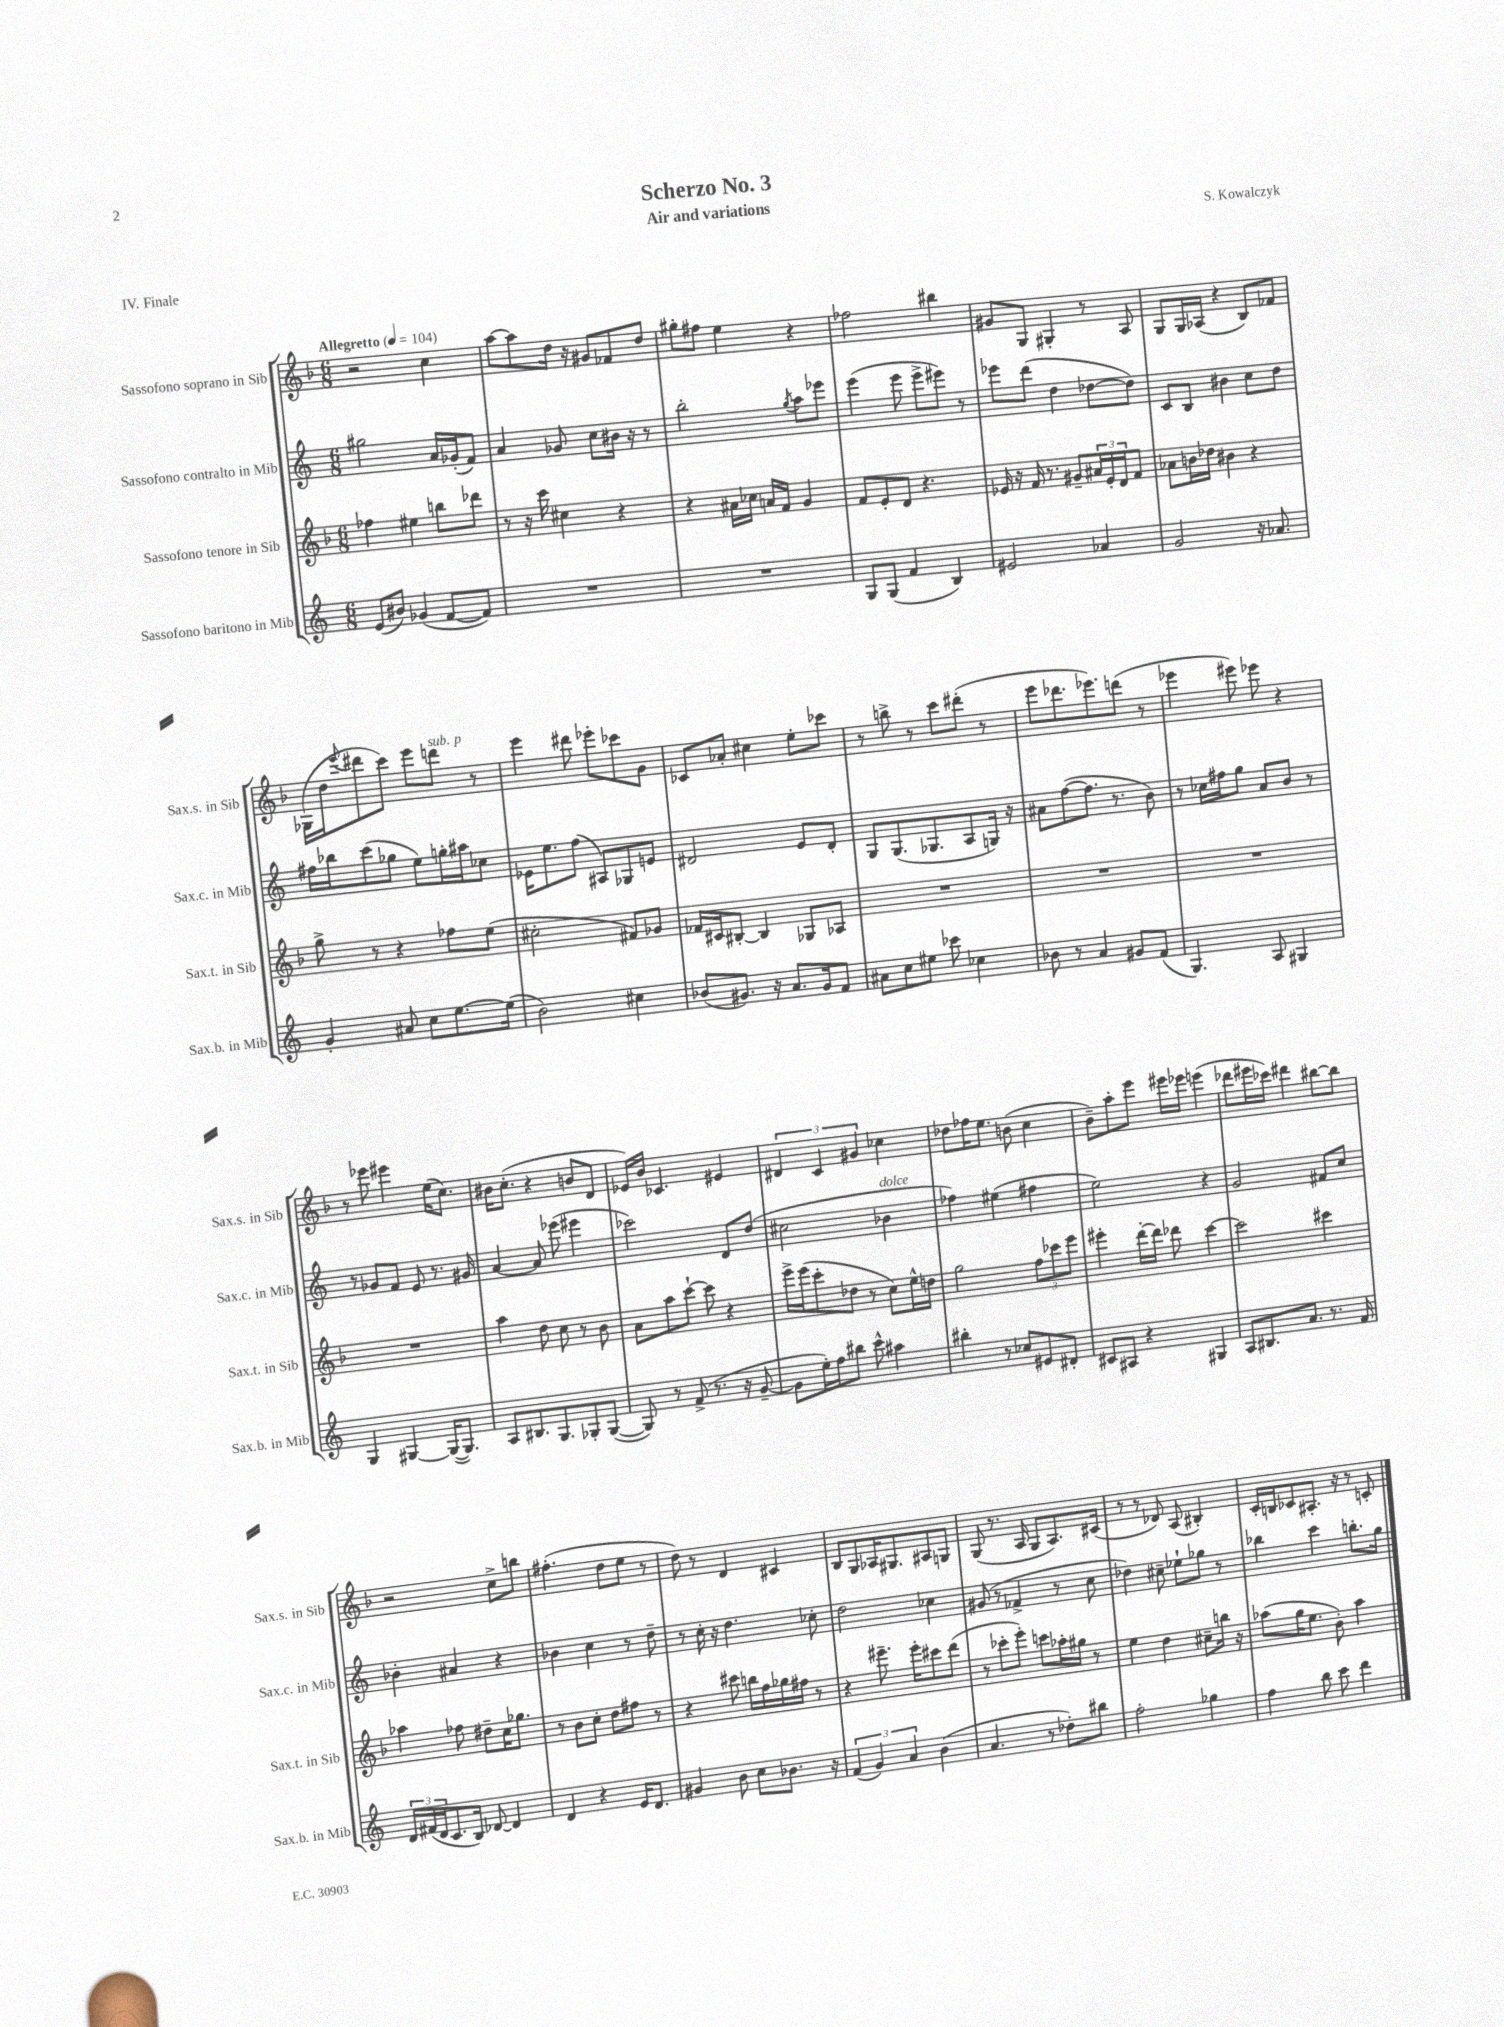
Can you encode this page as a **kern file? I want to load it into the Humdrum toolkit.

**kern	**kern	**kern	**kern
*staff4	*staff3	*staff2	*staff1
*clefG2	*clefG2	*clefG2	*clefG2
*k[]	*k[b-]	*k[]	*k[b-]
*M6/8	*M6/8	*M6/8	*M6/8
*MM104	*MM104	*MM104	*MM104
(8e/L	4ff-\	2gg#\	2r
8b#/J)	.	.	.
(4g-/	4ee#\	.	.
[8f/L	8bb\L	16a/LL	4cc\
.	.	(16g-'/J	.
8f/]J)	8ddd-\J	8f/J)	.
=	=	=	=
2.r	8r	4a/	[8aa\L
.	16r	.	8aa\]
.	16ccc\	.	.
.	4cc#\	8g-/	16dd\Jk
.	.	.	16r
.	.	8cc\L	8g#/L
.	4r	16b#\Jk	8f-/
.	.	16r	.
.	.	8r	8dd/J
=	=	=	=
2.r	4r	2bb'\	8gg#'\L
.	.	.	8ff#\J
.	16a#\LL	.	4ee\
.	16cc-\JJ	.	.
.	16a/LL	.	.
.	16f/JJ	.	.
.	.	8qgg/	.
.	4g/	8aa\L	4r
.	.	8eee-\J	.
=	=	=	=
8G/L	8f/L	(4eee\	2ff-\
(8G/J	8e'/	.	.
4f/	8d/J	8eee\	.
.	4.r	8eee^\L	.
4B/)	.	8eee#\J)	4bb#\
.	.	8r	.
=	=	=	=
2e#/	16e-/	8eee-\L	8g#/L
.	16r	.	.
.	16f/	(8ddd\J	8G/J
.	8.r	.	.
.	.	4dd\	4G#'/
.	8g#~/L	.	.
4a-/	24a#/L	[8dd-\L	8r
.	24e-'/	.	.
.	24d/J	.	.
.	8f/J	8dd-\]J)	8A/
=	=	=	=
2g/	8a-\L	8c/L	8G/L
.	16b\L	8B/J	16G/L
.	16dd-\JJ	.	(16A-/JJ
.	4b#\	4b#\	4r
16r	4r	8cc\L	8B-/L)
8.a-/	.	.	.
.	.	8dd\J	8f-/J
=	=	=	=
4g'/	8gg^\	16ff#\LL	(16G-\LL
.	.	16bb-\J	16dd\J
.	.	.	8qqeee/
.	8r	(8ccc\	8ddd#\
8a#/	4r	8gg-\J	8ccc\J)
8cc\L	.	8ee\L)	8eee\L
[8.ee\	8ff-\L	16gg'\L	8ddd\J
.	.	16aa#\J	.
.	(8ee\J	8cc-\J	8r
(16ee\]Jk	.	.	.
=	=	=	=
2b\)	2cc#'\	16e-\LK	4eee\
.	.	8.ee\	.
.	.	(8ff\J	8ddd#\
.	.	8A#/L)	8eee-'\L
4cc#\	8f#/L)	8G-/	8ccc-\
.	8g-/J	8e/J	8g\J
=	=	=	=
(8b-/L	16f-/LL	2d#/	8c-/L
.	16c#/J	.	.
8.g#/J)	[8B#'/J	.	8a-'/J
.	4B#/]	.	4cc#\
16r	.	.	.
8.a/L	.	.	.
.	8G-/L	8e/L	8ee'\L
16g#/k	.	.	.
8f/J	8A-/J	8d#'/J	8ccc-\J
=	=	=	=
8a#\L	2.r	8G/L	8r
8cc\	.	(8.G/	8bb^\
8ee#\J	.	.	8r
.	.	8.G-/	.
8ccc-\	.	.	8ccc\L
4cc-\	.	8A/	(8ddd#'\J
.	.	16G/Jk)	8r
.	.	16r	.
=	=	=	=
8b-\	2.r	8a#\L	8eee\L
8r	.	([8ff\	8.ddd-\
4a/	.	8.ff\]J	.
.	.	.	8.eee-\)
.	.	8.r	.
8g#/L	.	.	(8ddd\J
(8f/J	.	8b\)	8r
=	=	=	=
4.G/)	2.r	8r	4eee-\
.	.	16cc-\LL	.
.	.	16ff#\J	.
.	.	8gg\J	8eee#\)
8A/	.	8a/L	8eee-\
4G#/	.	8b/J	4r
.	.	8r	.
=	=	=	=
4G/	2.r	8r	8r
.	.	8g-/L	8eee-\
[4G#/	.	8f/J	4eee#\
.	.	8e/	.
(16G#/_LK	.	8.r	(16ee\LK
8.G#/]J)	.	.	8.cc\J)
.	.	16g#/	.
=	=	=	=
8A/L	4aa\	[4a/	16b#\LK
.	.	.	(8.cc'\J
8.B#/	.	.	.
.	8dd\	8a/]	4r
8.G/	.	.	.
.	8cc\	(8eee-\	.
8G-'/	8r	4eee#\	8b/L
([8G-/J	8b-\	.	8d/J
=	=	=	=
8G-/])	8a\L	2ccc-\)	16e-/LL)
.	.	.	16b-/JJ
8r	8aa\	.	4.c-/
(8f^/	[8ccc`\J	.	.
8.r	8ccc\]	.	.
.	4r	8d/L	4e#/
16r	.	.	.
[8g~/	.	(8dd/J	.
=	=	=	=
8g\]L	16eee^\LL	2cc#\	6d#/
.	(16eee\J	.	.
16ee'\L)	8ccc'\	.	.
.	.	.	6c/
16ff\J	.	.	.
8bb#\J	8dd-\J	.	.
.	.	.	6g#/
8ccc^^\	8r	.	.
4aa#\	8cc\L)	4b-\	4cc-\
.	16ee^^\L	.	.
.	16dd\JJ	.	.
=	=	=	=
4bb#'\	2gg\	4ff-\)	8dd-\L
.	.	.	16ff-\K
.	.	.	8.ee\J
8r	.	(4ee#\	.
8cc-/L	.	.	(8b\
8e#/	12ff\L	4ff#\	4cc\
.	12ccc-\	.	.
8d#'/J	.	.	.
.	12eee\J	.	.
=	=	=	=
8c#/L	4eee#'\	2ee\)	8b-~\L)
8A#/J	.	.	8aa'\
4r	[16ddd'\LL	.	8eee\J
.	16ddd\]JJ	.	.
.	8ddd-\	.	16eee#\LL
.	.	.	16eee-\JJ
4G#/	[4ccc\	4r	(4eee\
=	=	=	=
8A/L	2ccc\]	2g/	8ddd-\L
8.B#/	.	.	16eee#\L
.	.	.	16ccc-\JJ)
.	.	.	4ddd#\
8.a/J	.	.	.
8.r	4ccc#\	8f#/L	[8bb#\L
.	.	8cc/J	8bb#\]J
16f/	.	.	.
=	=	=	=
24d/LL	4aa-\	4b-'\	2r
(24f#/	.	.	.
24d/J	.	.	.
8.c/	.	.	.
.	8ff-\	4a#/	.
16B/Jk)	.	.	.
[8d-/	8dd#~\L	.	.
4d-/]	16cc\K	4r	8cc^\L
.	8.gg-\J	.	.
.	.	.	8bb\J
=	=	=	=
4d/	8r	4b-\	(4.ff#'\
.	8b-\L	.	.
4r	8cc'\J	4cc\	.
.	8dd\L	.	8dd\L
16e/LK	8ff#\J	8r	8ee\J
8.d/J	.	.	.
.	8r	8dd~\	8r
=	=	=	=
4g#/	4r	8r	8dd\)
.	.	16cc'\	8r
.	.	16r	.
8b\	8ccc#\	4.dd\	4d/
8cc\L	16bb\LL	.	.
.	16ff\	.	.
8.b-\J	16gg-\	.	4c#/
.	16ff#\JJ	.	.
.	8r	8cc-'\	.
16r	.	.	.
=	=	=	=
(6f/	4r	2dd\	8B-/L
.	.	.	8G/
6g/)	.	.	.
.	8.eee#~\	.	16A-/K
.	.	.	8.G#/
6a/	.	.	.
.	16eee#'\LK	.	.
(4b\	8ccc#\	4cc-\	8A#/
.	(8ddd\J	.	8G/J
=	=	=	=
4.a/	8r	(8g#/	(8G/
.	8ccc-'\L	8r	8.r
.	8eee'\J)	4f-^/	.
.	.	.	16A/
8r	8ccc\L	.	8G/L
8dd-'\L)	16aa-'\L	8r	8.A/)
.	16gg#\JJ	.	.
8bb#\J	8r	8cc\	.
.	.	.	(16c#/Jk
=	=	=	=
2ff'\	4ee\	4dd-\)	8r
.	.	.	8r
.	4dd\	8cc#~\	8d-/)
.	.	8ee-`\L	(8A/
4gg-\	8cc#~\L	8gg-\J	4B#'/)
.	16bb\Jk	8r	.
.	16r	.	.
=	=	=	=
4ff\	(8aa-\L	4bb-\	16c'/LL
.	.	.	16B/J
.	16gg\K	.	8c-/
.	8.ee\J	.	.
8bb\	.	4ccc\	8.A#'/J
8ccc\	8b-'\)	.	.
.	.	.	16r
4ddd\	4aa-\	8.bb'\L	8r
.	.	.	8c'/
.	.	16gg\Jk	.
==	==	==	==
*-	*-	*-	*-
